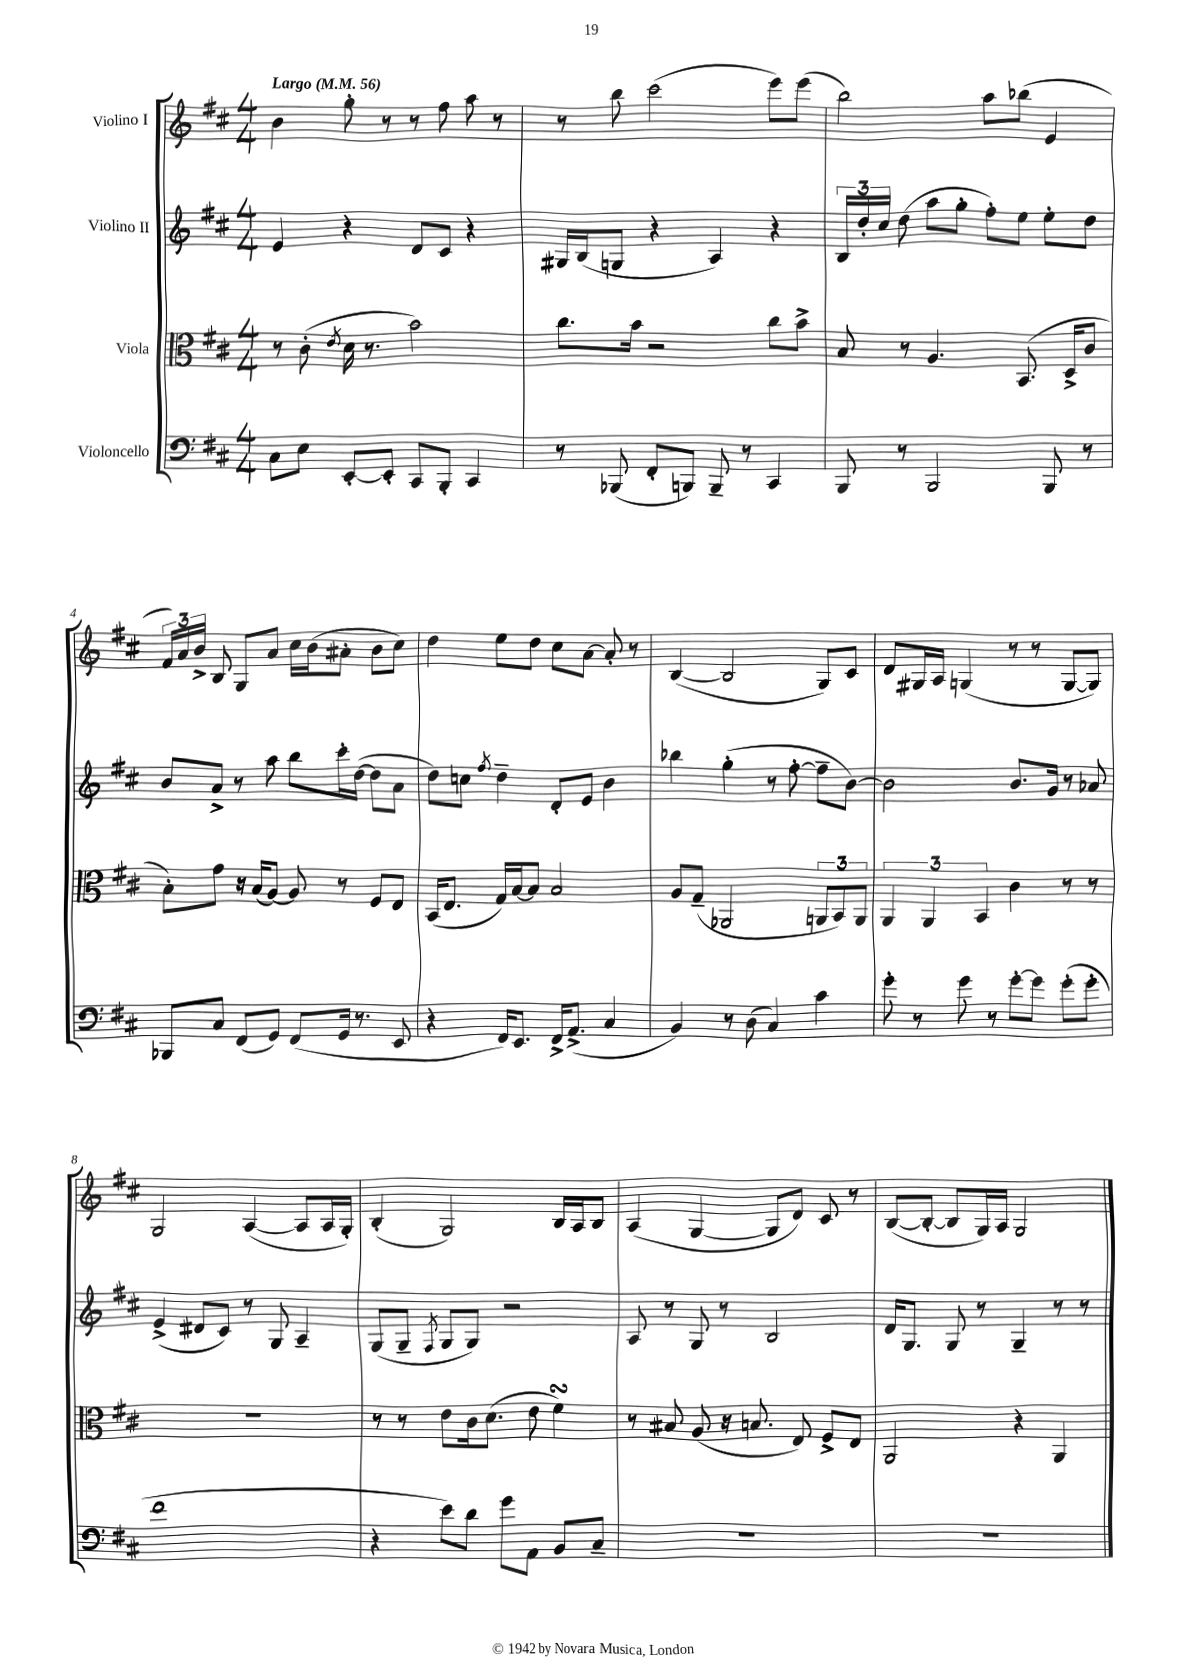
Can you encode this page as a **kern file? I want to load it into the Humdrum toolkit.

**kern	**kern	**kern	**kern
*staff4	*staff3	*staff2	*staff1
*clefF4	*clefC3	*clefG2	*clefG2
*k[f#c#]	*k[f#c#]	*k[f#c#]	*k[f#c#]
*M4/4	*M4/4	*M4/4	*M4/4
*MM56	*MM56	*MM56	*MM56
8C#\L	8r	4e/	4b\
8E\J	(8c#'\	.	.
.	8qe/	.	.
[8EE'/L	16d\	4r	8gg'\
.	8.r	.	.
8EE'/]J	.	.	8r
8CC#/L	2b\)	8d/L	8r
8BBB'/J	.	8c#/J	8ff#\
4CC#/	.	4r	8aa\
.	.	.	8r
=	=	=	=
8r	8.cc#\L	16G#/LL	8r
.	.	(16B/J	.
(8BBB-/	.	8G/J	8bb\
.	16b\Jk	.	.
8FF#'/L	2r	4r	(2ccc#\
8BBB/J)	.	.	.
8BBB~/	.	4A/)	.
8r	.	.	.
4CC#/	8cc#\L	4r	8eee\L)
.	8b^\J	.	(8eee\J
=	=	=	=
8BBB/	8B/	24B/LL	2bb\)
.	.	24dd'/	.
.	.	24cc#/JJ	.
8r	8r	(8dd\	.
2BBB/	4.A/	8aa\L	.
.	.	8gg'\J	.
.	.	8ff#'\L)	8aa\L
.	(8.BB/	8ee\J	(8bb-\J
8BBB/	.	8ee'\L	4e/
.	16D^/LK	.	.
8r	8c#/J	8dd\J	.
=	=	=	=
8BBB-/L	8B'\L)	8b/L	24f#/LL)
.	.	.	24a/
.	.	.	24b^/JJ
8C#/J	8g\J	8a^/J	8B/
(8FF#/L	16r	8r	8G/L
.	(16B/LK	.	.
8GG/J)	[8A/J)	8aa\	8a/J
(8FF#/L	8A/]	8bb\L	16cc#\LL
.	.	.	(16b\J
16GG/Jk	8r	16ccc#'\L	8a#'\J
8.r	.	([16dd\JJ	.
.	8F#/L	8dd\]L	8b\L
8EE/	8E/J	8a\J	8cc#\J)
=	=	=	=
4r	(16BB/LK	8dd\L)	4dd\
.	8.E/J	.	.
.	.	8cc\J	.
.	.	8qff#/	.
16FF#/LK)	16G/LL)	4dd~\	8ee\L
8.EE/J	[16B/J	.	.
.	8B/]J	.	8dd\J
16FF#^/LK	2B/	8d'/L	8cc#\L
(8.AA^/J	.	.	.
.	.	8e/J	[8a\J
4C#/	.	4b\	8a'/]
.	.	.	8r
=	=	=	=
4BB/)	8A/L	4bb-\	([4B/
.	(8G~/J	.	.
8r	2AA-/	(4gg'\	2B/]
(8D\	.	.	.
4C#/)	.	8r	.
.	.	[8ff#'\	.
4c#\	12AA/L	8ff#~\]L	8G/L)
.	12BB/)	.	.
.	.	[8b\J)	8c#/J
.	12AA/J	.	.
=	=	=	=
8g'\	6AA/	2b\]	8d/L
8r	.	.	16G#/L
.	6AA/	.	.
.	.	.	16A/JJ
8g\	.	.	(4G/
.	6BB/	.	.
8r	.	.	.
[8g'\L	4c#\	8.b/L	8r
8g\]J	.	.	8r
.	.	16g/Jk	.
(8g'\L	8r	8r	[8G/L
8g'\J	8r	8a-/	8G/]J)
=	=	=	=
1f#	1r	(4e^/	2G/
.	.	8d#/L	.
.	.	8c#/J)	.
.	.	8r	([4A/
.	.	8G/	.
.	.	4A~/	8A/]L
.	.	.	16A/L
.	.	.	16G'/JJ)
=	=	=	=
4r	8r	(8G/L	(4B'/
.	8r	8G~/J	.
.	.	8qF#/	.
8e\L)	8e\L	8G/L	2G/)
8d\J	16c#\k	8G/J)	.
.	(8.d\J	.	.
8g\L	.	2r	.
8AA\J	8e\	.	.
8BB/L	4f#\)	.	16B/LL
.	.	.	16A/J
8C#~/J	.	.	8B/J
=	=	=	=
1r	8r	8A/	(4A/
.	8B#/	8r	.
.	(8A/	8G/	[4G/
.	16r	8r	.
.	8.B/	.	.
.	.	2B/	8G/]L
.	8E/)	.	8d/J)
.	8F#^/L	.	8c#/
.	8E/J	.	8r
=	=	=	=
1r	2AA/	16d/LK	([8B/L
.	.	8.G/J	.
.	.	.	8B'/_J
.	.	8G/	8B/]L
.	.	8r	16G/L)
.	.	.	16A/JJ
.	4r	4G~/	2G/
.	4AA/	8r	.
.	.	8r	.
==	==	==	==
*-	*-	*-	*-
